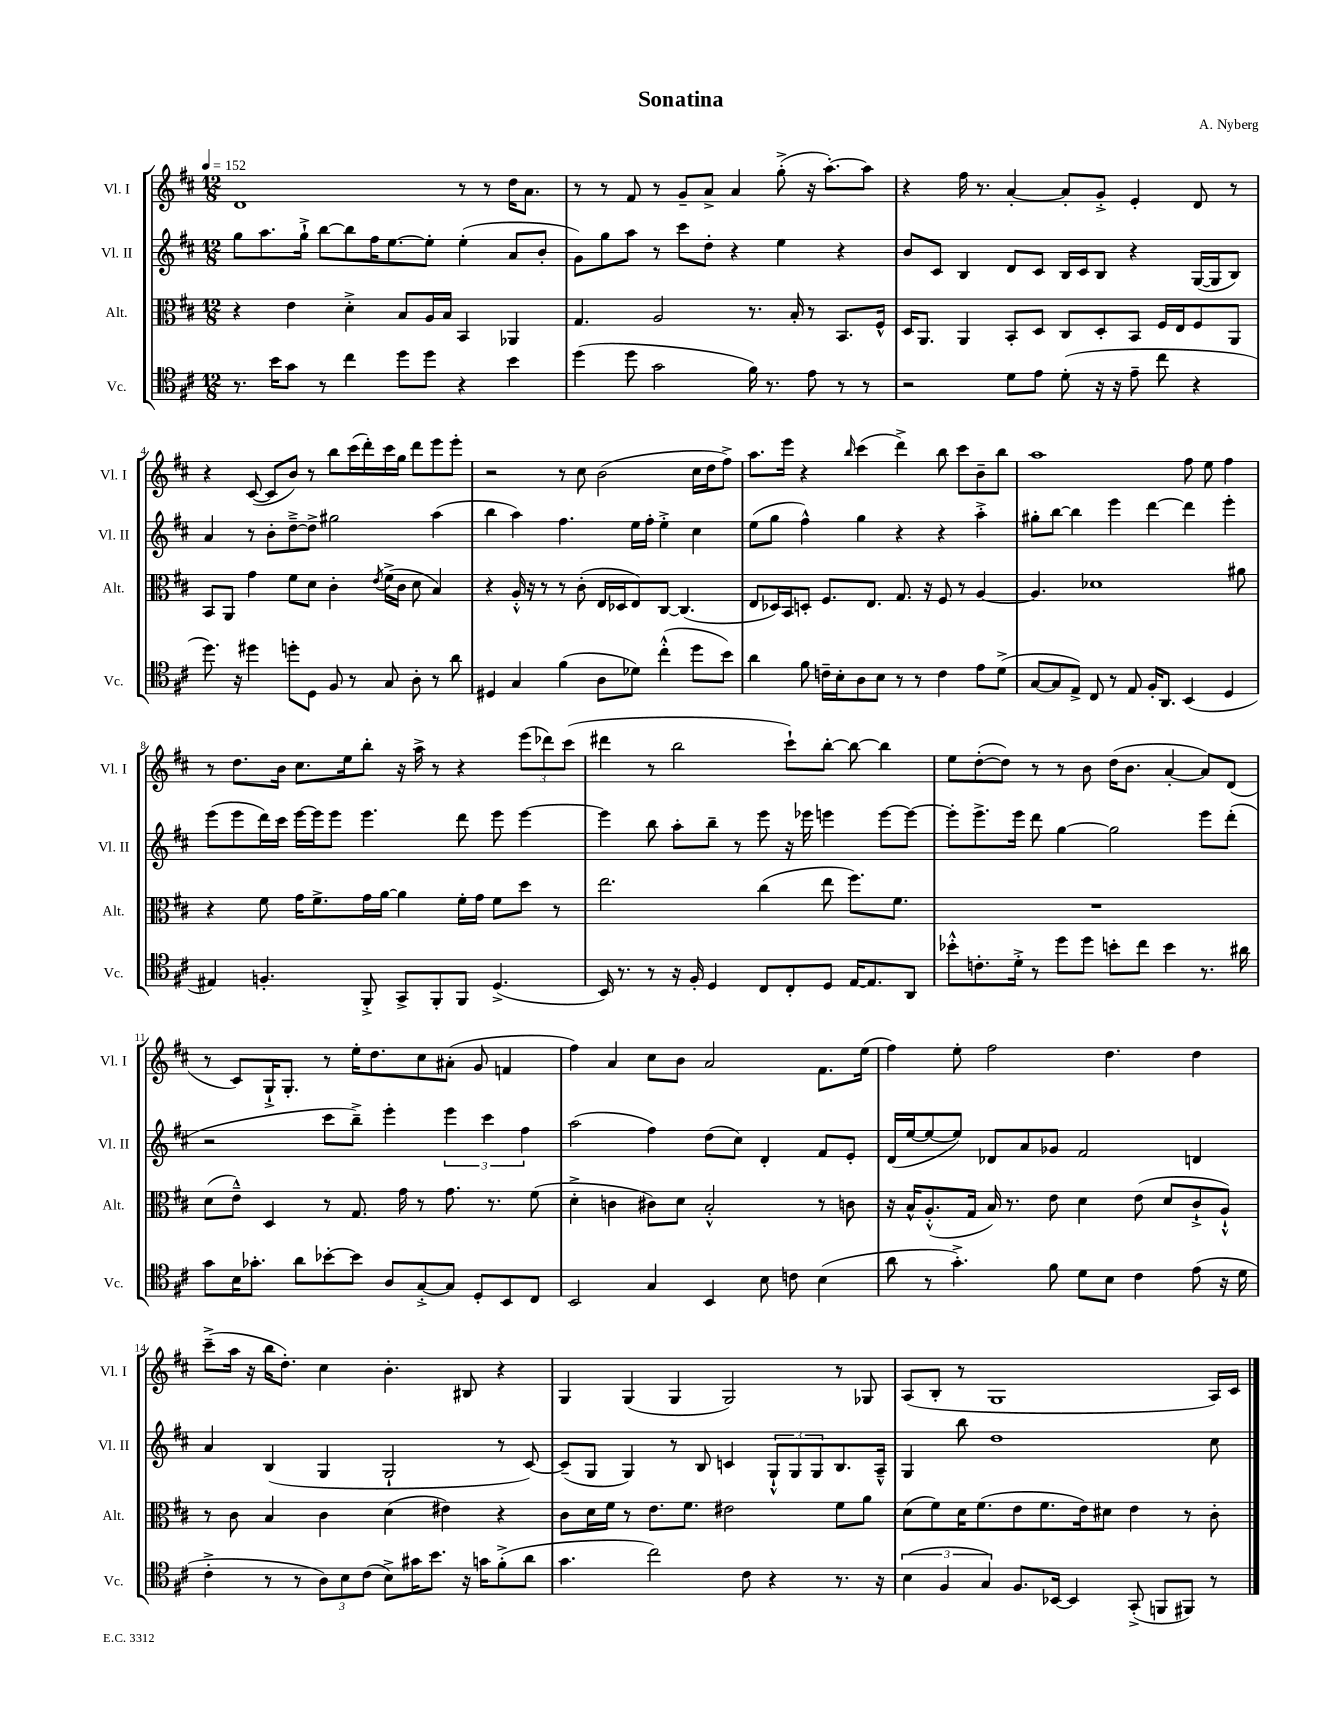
\header { title = "Sonatina" composer = "A. Nyberg" }
<<
\new StaffGroup <<
\new Staff = "s0" \with { instrumentName = "Vl. I" shortInstrumentName = "Vl. I" } {
    \clef treble \key d \major \numericTimeSignature \time 12/8 \tempo 4 = 152
    d'1 r8 r8 d''16 a'8. |
    r8 r8 fis'8 r8 g'8-- a'8-> a'4 g''8-.->( r16 a''8.~-.) a''8 |
    r4 fis''16 r8. a'4~-. a'8-. g'8-.-> e'4-. d'8 r8 |
    r4 cis'8~( cis'8 b'8) r8 b''8 cis'''16( d'''16-.) cis'''16 g''16 d'''8 e'''8 e'''8-. |
    r2 r8 cis''8 b'2( cis''16 d''16 fis''8->) |
    a''8. e'''16 r4 \grace { b''16 } cis'''4( d'''4->) b''8 cis'''8 b'8-- b''8 |
    a''1 fis''8 e''8 fis''4 |
    r8 d''8. b'16 cis''8. e''16 b''8-. r16 a''16-> r8 r4 \tuplet 3/2 { e'''8( des'''8) cis'''8( } |
    dis'''4 r8 b''2 cis'''8-!) b''8~-. b''8~ b''4 |
    e''8 d''8~-.( d''8) r8 r8 b'8 d''16( b'8. a'4~-. a'8) d'8( |
    r8 cis'8) g16-!-> g8.-. r8 e''16-. d''8. cis''8 ais'8-.( g'8 f'4 |
    fis''4) a'4 cis''8 b'8 a'2 fis'8. e''16( |
    fis''4) e''8-. fis''2 d''4. d''4 |
    cis'''8--->( a''16 r16 b''16 d''8.-.) cis''4 b'4.-. bis8 r4 |
    g4 g4( g4 g2) r8 ges8 |
    a8( b8-. r8 g1 a16) cis'16 \bar "|." |
}
\new Staff = "s1" \with { instrumentName = "Vl. II" shortInstrumentName = "Vl. II" } {
    \clef treble \key d \major \numericTimeSignature \time 12/8
    g''8 a''8. g''16-!-> b''8~ b''8 fis''16 e''8.~ e''8-. e''4-.( a'8 b'8-. |
    g'8) g''8 a''8 r8 cis'''8 d''8-. r4 e''4 r4 |
    b'8 cis'8 b4 d'8 cis'8 b16 cis'16 b8 r4 g16~( g16 b8) |
    a'4 r8 b'8-. d''8~---> d''8-> gis''2 a''4( |
    b''4 a''4) fis''4. e''16 fis''16-. e''4-.-> cis''4 |
    e''8( g''8 fis''4-^) g''4 r4 r4 a''4-.-> |
    gis''8-. b''8~ b''4 e'''4 d'''4~ d'''4 e'''4-. |
    e'''8( e'''8 d'''16) cis'''16 e'''16~ e'''16 e'''8 e'''4. d'''8 e'''8 e'''4~ |
    e'''4 b''8 a''8-. b''8-- r8 e'''8 r16 ees'''16 e'''4 e'''8~ e'''8~ |
    e'''8-. e'''8.-> e'''16 d'''8 g''4~ g''2 e'''8 d'''8-.( |
    r2 cis'''8 b''8--->) e'''4-. \tuplet 3/2 { e'''4 cis'''4 fis''4 } |
    a''2( fis''4) d''8( cis''8) d'4-. fis'8 e'8-. |
    d'16( e''16~ e''8~ e''8) des'8 a'8 ges'8 fis'2 d'4 |
    a'4 b4( g4 g2-! r8 cis'8~) |
    cis'8--( g8 g4) r8 b8 c'4 \tuplet 3/2 { g8-!-^ g8 g8 } b8. a16---^ |
    g4 b''8 d''1 cis''8 \bar "|." |
}
\new Staff = "s2" \with { instrumentName = "Alt." shortInstrumentName = "Alt." } {
    \clef alto \key d \major \numericTimeSignature \time 12/8
    r4 e'4 d'4-.-> b8 a16 b16 b,4 aes,4 |
    g4. a2 r8. b16-. r8 b,8. fis16-^ |
    d16 a,8. a,4 b,8-. d8 cis8 d8-. b,8 fis16 e16 fis8 a,8 |
    b,8 a,8 g'4 fis'8 d'8 cis'4-. \acciaccatura { e'8 } fis'16->( cis'16 d'8 b4) |
    r4 a16-.-^ r16 r8 r8 cis'8-.( e16 des16 e8) cis8~ cis4.( |
    e8 des16) b,16 d8-. fis8. e8. g8. r16 fis8 r8 a4~ |
    a4. des'1 ais'8 |
    r4 fis'8 g'16 fis'8.-> g'16 a'16~ a'4 fis'16-. g'16 fis'8 d''8 r8 |
    e''2. cis''4( e''8 fis''8.) fis'8. |
    R1. |
    d'8( e'8---^) d4 r8 g8. g'16 r8 g'8. r8. fis'8( |
    d'4-.-> c'4 cis'8) d'8 b2-.-^ r8 c'8 |
    r16 b16-^ a8.-.-^( g16 b16) r8. e'8 d'4 e'8( d'8 cis'8-!-> a8-!-^) |
    r8 cis'8 b4 cis'4 d'4( eis'4) r4 |
    cis'8 d'16 fis'16 r8 e'8. fis'8. eis'2 fis'8 a'8 |
    d'8( fis'8) d'16 fis'8.( e'8 fis'8. e'16) dis'8 e'4 r8 cis'8-. \bar "|." |
}
\new Staff = "s3" \with { instrumentName = "Vc." shortInstrumentName = "Vc." } {
    \clef tenor \key d \major \numericTimeSignature \time 12/8
    r8. b'16 g'8 r8 cis''4 d''8 d''8 r4 b'4 |
    d''4( d''8 g'2 fis'16) r8. e'8 r8 r8 |
    r2 d'8 e'8 d'8-.( r16 r16 e'8-- cis''8 r4 |
    d''8.) r16 dis''4 d''8-. d8 fis8 r8 g8 a8-. r8 a'8 |
    dis4 g4 fis'4( a8 des'8) cis''4-.-^( d''8 b'8) |
    a'4 fis'8 c'16-- b16-. a8 b8 r8 r8 c'4 e'8 d'8->( |
    g8~ g8 e8->) cis8 r8 e8 fis16-. a,8. b,4( d4 |
    eis4) f4.-. fis,8-.-> g,8-> fis,8-. fis,8 d4.->( |
    b,16) r8. r8 r16 fis16-. d4 cis8 cis8-. d8 e16~ e8. a,8 |
    bes'8-.-^ c'8.-. d'16-.-> r8 d''8 d''8 b'8-. cis''8 b'4 r8. ais'16 |
    g'8 b16 ges'8.-. a'8 bes'8~-. bes'8 a8 g8~-.-> g8 d8-. b,8 cis8 |
    b,2 g4 b,4 b8 c'8 b4( |
    a'8 r8 g'4.-.->) fis'8 d'8 b8 cis'4 e'8( r16 d'16 |
    cis'4-.-> r8 r8 \tuplet 3/2 { a8) b8 cis'8( } b8->) gis'16 b'8. r16 g'16 fis'8-.->( a'8 |
    g'4. cis''2) cis'8 r4 r8. r16 |
    \tuplet 3/2 { b4( fis4 g4) } fis8. bes,16~ bes,4 g,8-.->( f,8 fis,8) r8 \bar "|." |
}
>>
>>
